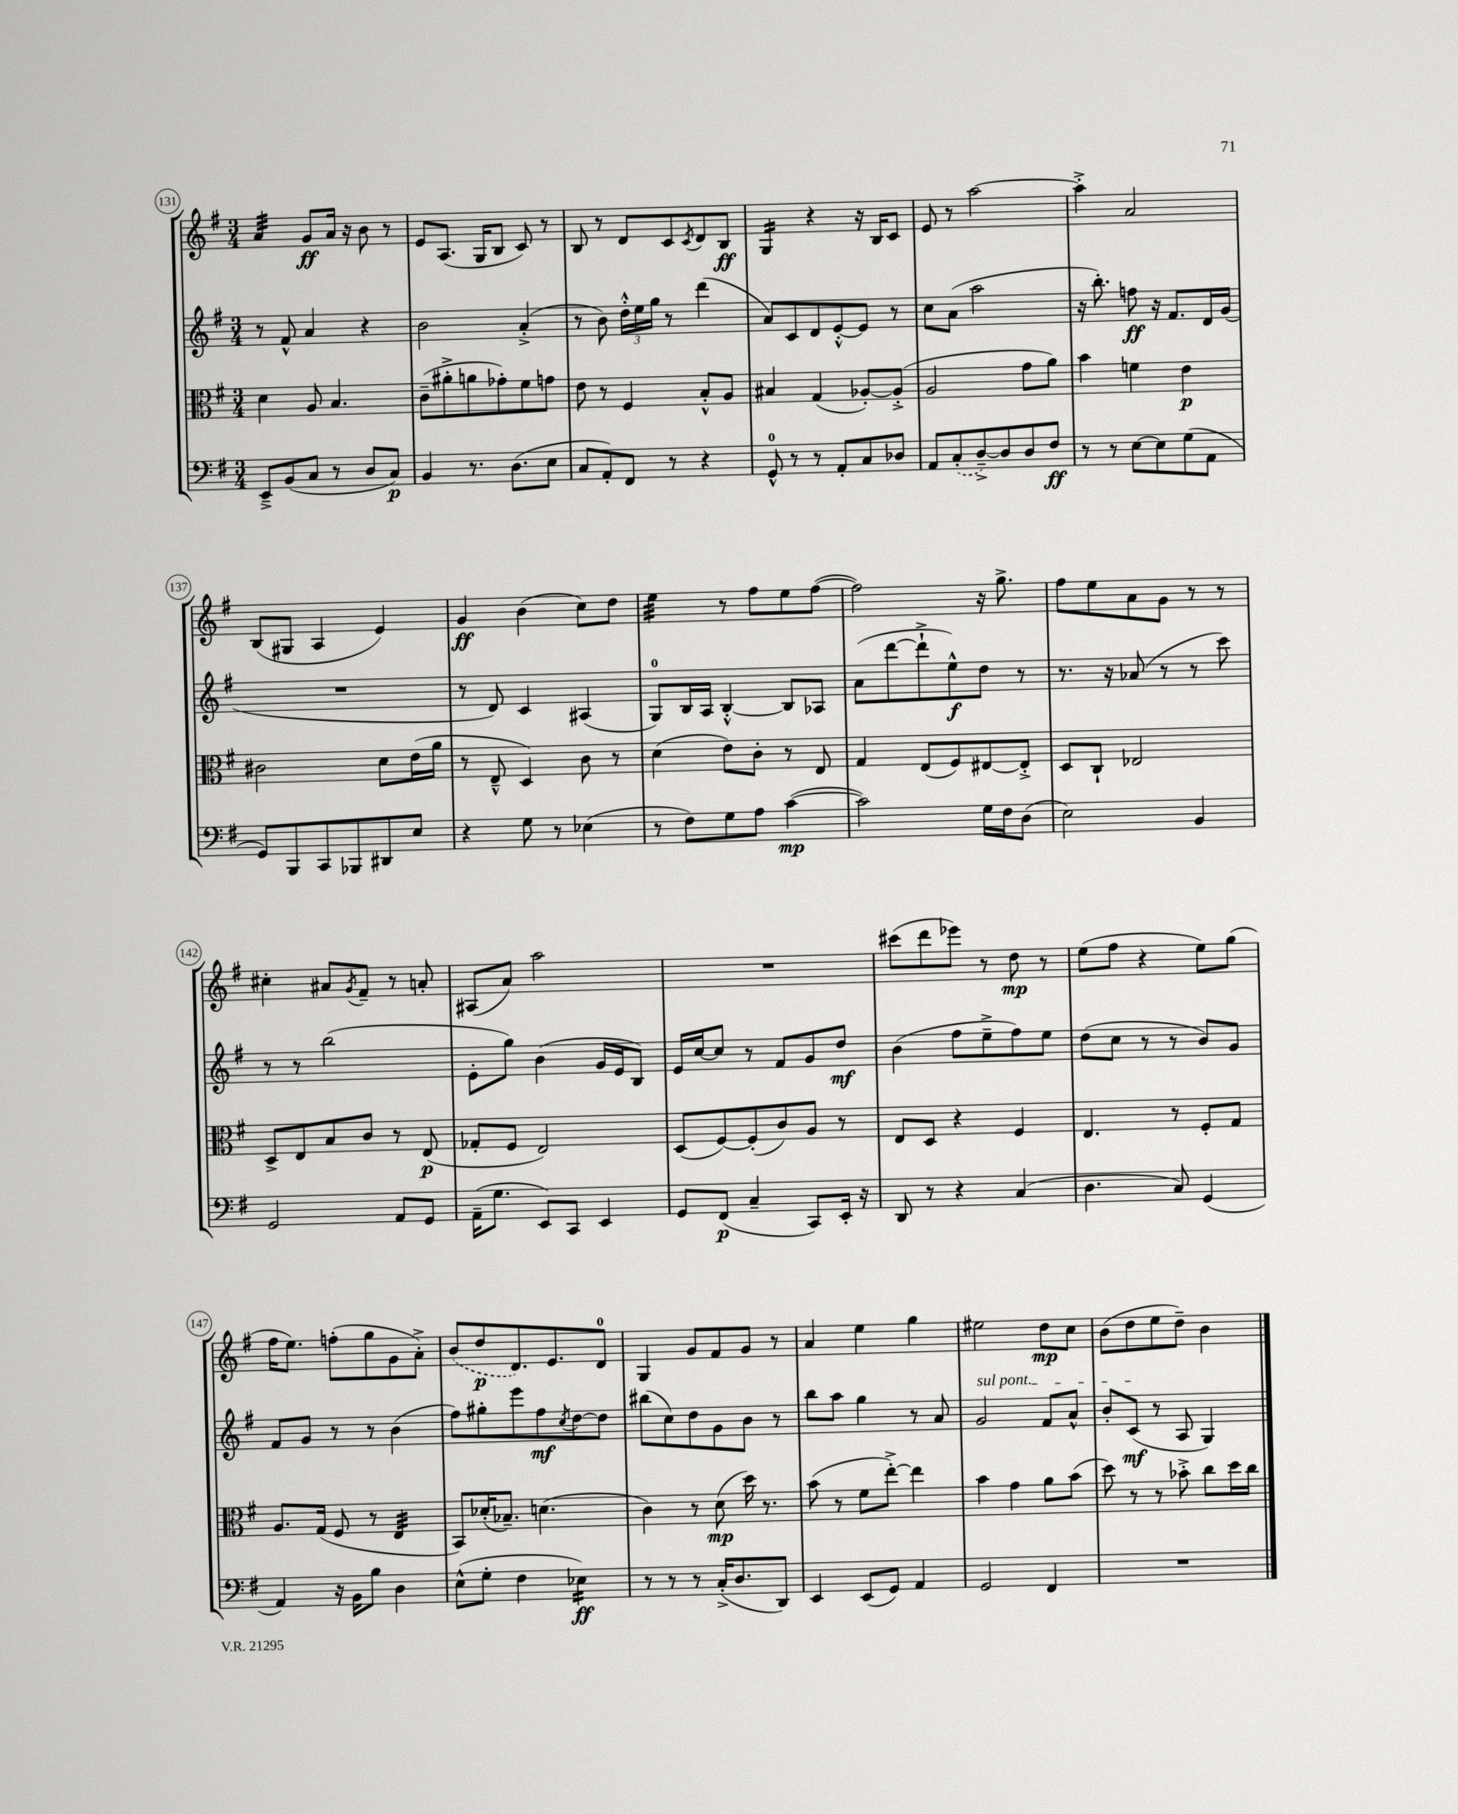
<<
\new StaffGroup <<
\new Staff = "s0" {
    \clef treble \key g \major \numericTimeSignature \time 3/4
    a'4:32 g'8\ff a'16 r16 b'8 r8 |
    e'8 a8.( g16 b8 c'8) r8 |
    b8 r8 d'8 c'8 \acciaccatura { c'8 } d'8 b8\ff |
    g4:16 r4 r16 b16 c'8 |
    e'8 r8 a''2~ |
    a''4-.-> a'2 |
    b8( gis8 a4 e'4) |
    g'4\ff b'4( c''8) d''8 |
    e''4:32 r8 fis''8 e''8 fis''8~( |
    fis''2) r16 g''8.-> |
    fis''8 e''8 a'8 g'8 r8 r8 |
    cis''4-. ais'8 \acciaccatura { g'8 } fis'8-- r8 a'8-. |
    ais8( a'8) a''2 |
    R2. |
    cis'''8( d'''8 ees'''8) r8 d''8\mp r8 |
    e''8( fis''8 r4 e''8) g''8( |
    fis''16 e''8.) f''8-.( g''8 g'8 a'8-.->) |
    \once \slurDashed b'8( d''8\p d'8.) e'8. d'8-0 |
    g4 g'8 fis'8 g'8 r8 |
    a'4 e''4 g''4 |
    eis''2 d''8\mp c''8 |
    b'8( d''8 e''8 d''8--) b'4 \bar "|." |
}
\new Staff = "s1" {
    \clef treble \key g \major \numericTimeSignature \time 3/4
    r8 fis'8-^ a'4 r4 |
    b'2 a'4-.->( |
    r8 b'8) \tuplet 3/2 { d''16-.-^ e''16 g''16 } r8 d'''4( |
    a'8) c'8 d'8 e'8~-.-^ e'8 r8 |
    c''8 a'8( a''2 |
    r16 b''8.-.) f''8\ff r16 fis'8. d'16 g'16( |
    R2. |
    r8 d'8) c'4 ais4( |
    g8-0) b16 a16 b4~-.-^ b8 aes8 |
    a'8( d'''8~ d'''8-!-> e''8-^\f) d''8 r8 |
    r8. r16 aes'8( r8 r8 c'''8) |
    r8 r8 b''2( |
    e'8-. g''8) b'4( g'16 e'16 b8) |
    e'16 c''16~ c''8 r8 fis'8 g'8 d''8\mf |
    b'4( fis''8 e''8---> fis''8) e''8 |
    d''8( c''8 r8 r8 b'8) g'8 |
    fis'8 g'8 r8 r8 b'4( |
    fis''8) gis''8-. e'''8 fis''8\mf \acciaccatura { c''8 } d''8~ d''8 |
    bis''8( c''8) d''8 g'8 b'8 r8 |
    b''8 a''8 g''4 r8 a'8 |
    \once \override TextSpanner.bound-details.left.text = \markup { \italic "sul pont." } g'2\startTextSpan fis'8 a'8-^ |
    b'8-. c'8\mf\stopTextSpan( r8 a8 g4) \bar "|." |
}
\new Staff = "s2" {
    \clef alto \key g \major \numericTimeSignature \time 3/4
    d'4 a8 b4. |
    c'8--( ais'8-.-> a'8 ges'8-.) fis'8 g'8 |
    e'8 r8 fis4 b8-.-^ a8 |
    bis4 g4( aes8~-.) aes8-.->( |
    a2 g'8 a'8) |
    b'4 f'4 e'4\p |
    cis'2 d'8 e'16( a'16 |
    r8 e8---^ d4) c'8 r8 |
    d'4( e'8) c'8-. r8 e8 |
    g4 e8( fis8) eis8~ eis8-.-> |
    d8 c8-! ees2 |
    d8-> e8 b8 c'8 r8 e8\p( |
    ges8-. fis8 e2) |
    d8( fis8~) fis8-.( c'8) a8 r8 |
    e8 d8 r4 fis4 |
    e4. r8 fis8-. g8 |
    a8. g16( fis8 r8 e4:32 |
    b,8) des'16-.( bes8.--) d'4.( |
    c'4) r8 d'8\mp( d''16) r8. |
    b'8( r8 fis'8 e''8~-.->) e''4 |
    b'4 g'4 a'8 b'8( |
    d''8) r8 r8 bes'8-.-> c''8 d''16 c''16 \bar "|." |
}
\new Staff = "s3" {
    \clef bass \key g \major \numericTimeSignature \time 3/4
    e,8---> b,8( c8 r8 d8 c8\p) |
    b,4 r8. d8.( e8 |
    c8 a,8-.) fis,8 r8 r4 |
    g,8-0-^ r8 r8 a,8-. c8 des8 |
    a,8 \once \slurDashed c8-.( d8~--->) d8 d8 fis8\ff |
    r8 r8 e8~ e8 g8( a,8 |
    g,8) b,,8 c,8 bes,,8 dis,8 e8 |
    r4 g8 r8 ees4( |
    r8 fis8) g8 a8 c'4~\mp( |
    c'2) g16 fis16 d8( |
    e2) b,4 |
    g,2 a,8 g,8 |
    a,16--( g8. e,8) c,8 e,4 |
    g,8 fis,8\p( c4-- c,8) e,16-. r16 |
    d,8 r8 r4 c4( |
    d4. c8) g,4( |
    a,4) r16 b,16 b8 d4 |
    e8-^( g8-. fis4 ees4:16\ff) |
    r8 r8 r8 c16-.->( d8. d,8) |
    e,4 e,8( g,8) a,4 |
    g,2 fis,4 |
    R2. \bar "|." |
}
>>
>>
\layout { \context { \Score currentBarNumber = #131 \override BarNumber.stencil = #(make-stencil-circler 0.1 0.3 ly:text-interface::print) } }
